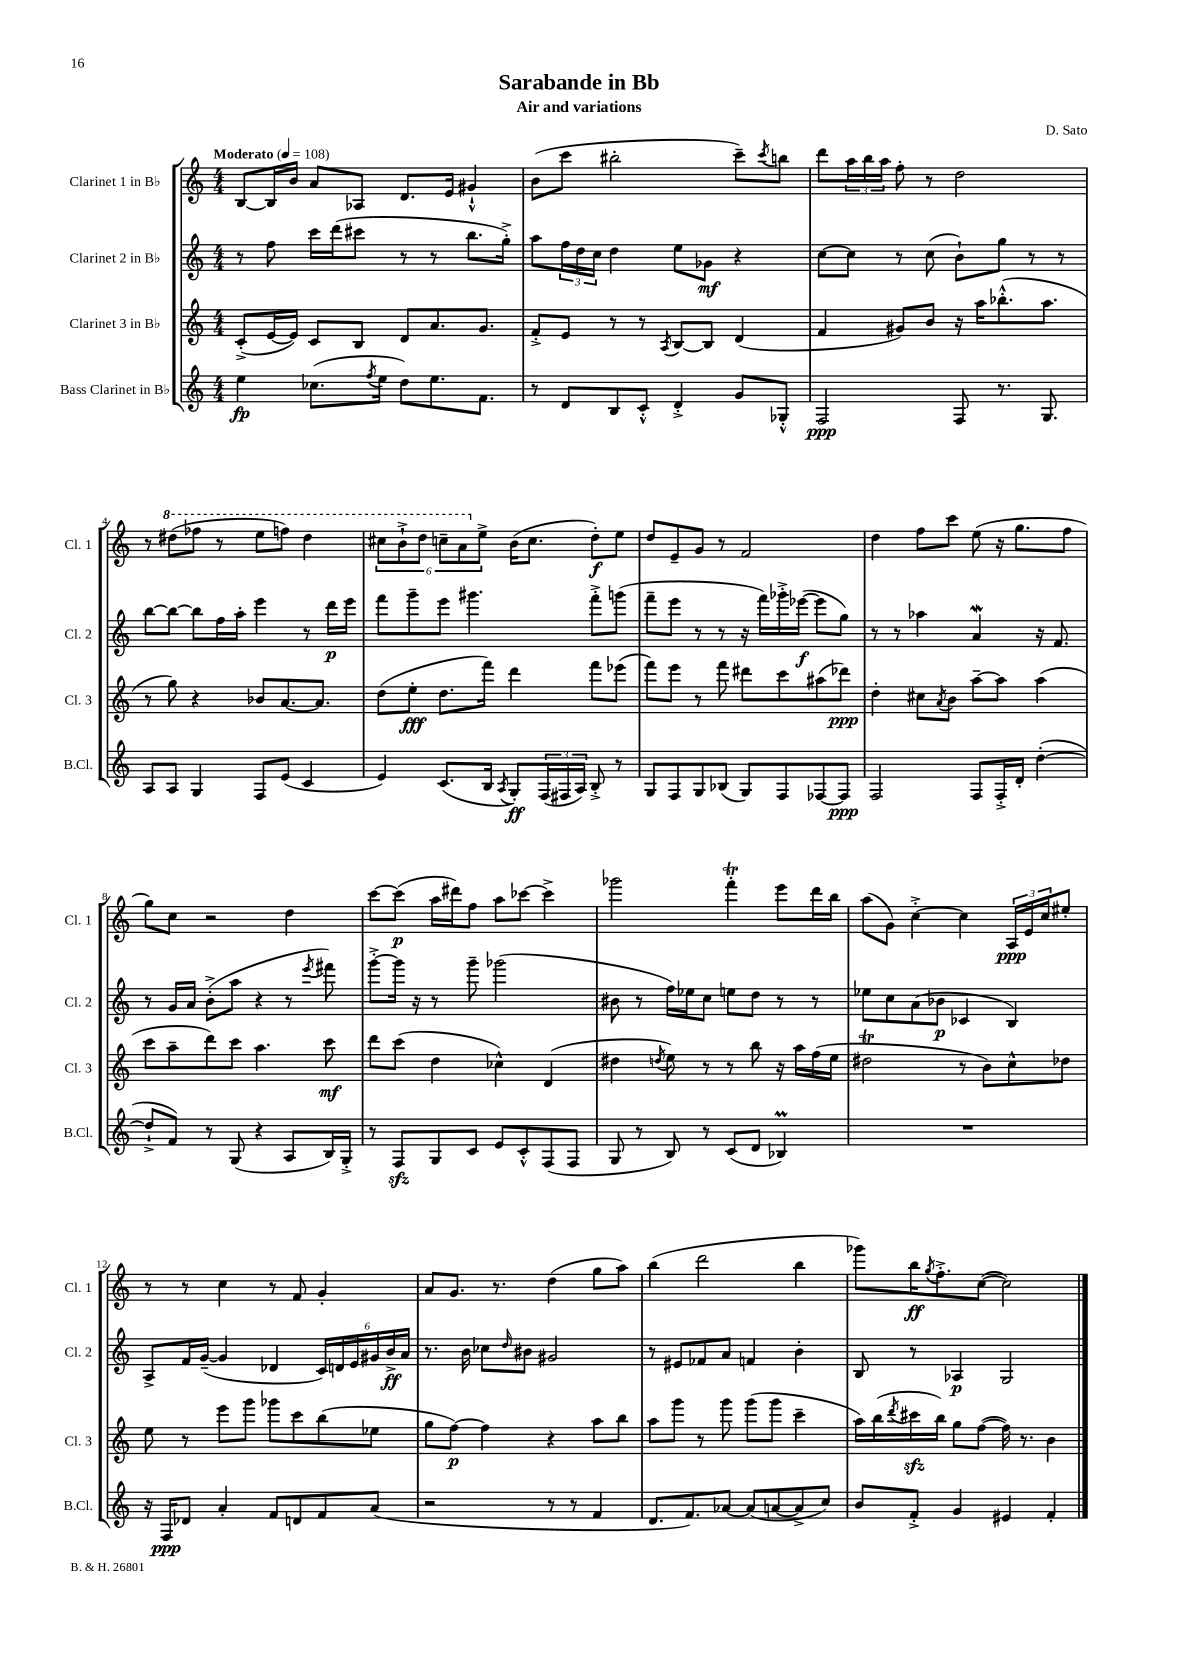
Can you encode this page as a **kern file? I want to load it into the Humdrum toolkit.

**kern	**dynam	**kern	**dynam	**kern	**dynam	**kern	**dynam
*part4	*part4	*part3	*part3	*part2	*part2	*part1	*part1
*staff4	*staff4	*staff3	*staff3	*staff2	*staff2	*staff1	*staff1
*I"Bass Clarinet in B♭	*	*I"Clarinet 3 in B♭	*	*I"Clarinet 2 in B♭	*	*I"Clarinet 1 in B♭	*
*I'B.Cl.	*	*I'Cl. 3	*	*I'Cl. 2	*	*I'Cl. 1	*
*clefG2	*	*clefG2	*	*clefG2	*	*clefG2	*
*k[]	*	*k[]	*	*k[]	*	*k[]	*
*M4/4	*	*M4/4	*	*M4/4	*	*M4/4	*
*MM108	*	*MM108	*	*MM108	*	*MM108	*
=1	=1	=1	=1	=1	=1	=1	=1
!	!	!	!	!	!	!LO:TX:a:B:t=Moderato	!
4ee\	fp	(8c'^/L	.	8r	.	[8B/L	.
.	.	[16e/L	.	8ff\	.	16B/L]	.
.	.	16e/JJ])	.	.	.	16b/JJ	.
(8.cc-X\L	.	8c/L	.	16ccc\LL	.	8a/L	.
.	.	.	.	(16ddd\J	.	.	.
.	.	8B/J	.	8ccc#X\J	.	8A-X/J	.
8qff/	.	.	.	.	.	.	.
16ee\Jk	.	.	.	.	.	.	.
8dd\L)	.	8d/L	.	8r	.	8.d/L	.
8.ee\	.	8.a/	.	8r	.	.	.
.	.	.	.	.	.	16e/Jk	.
.	.	.	.	8.bb\L	.	4g#X`^^/	.
8.f\J	.	8.g/J	.	.	.	.	.
.	.	.	.	16gg'^\Jk)	.	.	.
=2	=2	=2	=2	=2	=2	=2	=2
8r	.	8f'^/L	.	8aa\L	.	(8b\L	.
8d/L	.	8e/J	.	24ff\L	.	8ccc\J	.
.	.	.	.	24dd\	.	.	.
.	.	.	.	24cc\JJ	.	.	.
8B/	.	8r	.	4dd\	.	2bb#X'\	.
8c'^^/J	.	8r	.	.	.	.	.
.	.	8qA/	.	.	.	.	.
4d'^/	.	[8B/L	.	8ee\L	.	.	.
.	.	8B/J]	.	8g-X\J	mf	.	.
8g/L	.	(4d/	.	4r	.	8ccc~\L)	.
.	.	.	.	.	.	8qccc/	.
8G-X'^^/J	.	.	.	.	.	8bbn\J	.
=3	=3	=3	=3	=3	=3	=3	=3
2F/	ppp	4f/	.	[8cc\L	.	8ddd\L	.
.	.	.	.	8cc\J]	.	24aa\L	.
.	.	.	.	.	.	24bb\	.
.	.	.	.	.	.	24aa\JJ	.
.	.	8g#X/L)	.	8r	.	8ff'\	.
.	.	8b/J	.	(8cc\	.	8r	.
8F/	.	16r	.	8b`\L)	.	2dd\	.
.	.	16aa\KL	.	.	.	.	.
8.r	.	(8.bb-X'^^\	.	8gg\J	.	.	.
.	.	.	.	8r	.	.	.
8.G/	.	8.aa\J	.	.	.	.	.
.	.	.	.	8r	.	.	.
!!LO:LB:g=z
=4	=4	=4	=4	=4	=4	=4	=4
8A/L	.	8r	.	[8bb\L	.	8r	.
*	*	*	*	*	*	*8va	*
8A/J	.	8gg\)	.	8bb\J_	.	(8ddd#X\L	.
4G/	.	4r	.	8bb\L]	.	8fff-X\J	.
.	.	.	.	16ff\L	.	8r	.
.	.	.	.	16aa'\JJ	.	.	.
8F/L	.	8b-X/L	.	4eee\	.	8eee\L	.
(8e/J	.	[8.a/	.	.	.	8fffn\J)	.
4c/	.	.	.	8r	.	4ddd#\	.
.	.	8.a/J]	.	.	.	.	.
.	.	.	.	16ddd\LL	p	.	.
.	.	.	.	16eee\JJ	.	.	.
=5	=5	=5	=5	=5	=5	=5	=5
4e/)	.	(8dd\L	.	8fff\L	.	12ccc#X\L	.
.	.	.	.	.	.	12bb`^\	.
.	.	8ee'\J	fff	8ggg~\	.	.	.
.	.	.	.	.	.	12ddd\J	.
(8.c/L	.	8.dd\L	.	8eee\J	.	12cccn~\L	.
.	.	.	.	.	.	12aa\	.
.	.	.	.	4.ggg#X\	.	.	.
*	*	*	*	*	*	*X8va	*
.	.	.	.	.	.	12ee^\J	.
16B/Jk	.	16fff\Jk)	.	.	.	.	.
8qA/	.	.	.	.	.	.	.
8G'/L)	ff	4ddd\	.	.	.	(16b\KL	.
.	.	.	.	.	.	8.cc\J	.
(24F/L	.	.	.	.	.	.	.
24F#X/	.	.	.	.	.	.	.
24A/JJ)	.	.	.	.	.	.	.
8B'^/	.	8fff\L	.	8fff'^\L	.	8dd'\L)	f
8r	.	(8eee-X\J	.	(8gggn\J	.	8ee\J	.
=6	=6	=6	=6	=6	=6	=6	=6
8G/L	.	8fff\L)	.	8fff~\L	.	8dd/L	.
8F/	.	8eee\J	.	8eee\J	.	8e~/	.
8G/	.	8r	.	8r	.	8g/J	.
(8B-X/J	.	8fff\	.	8r	.	8r	.
8G/L)	.	8ddd#X\L	.	16r	.	2f/	.
.	.	.	.	16fff\LL)	.	.	.
8F/	.	8ccc\	.	16ggg-X'^\	.	.	.
.	.	.	.	([16eee-X\JJ	f	.	.
[8F-X/	.	(8aa#X\	.	8eee-\L]	.	.	.
8F-/J]	ppp	8ddd-X\J)	ppp	8gg\J)	.	.	.
=7	=7	=7	=7	=7	=7	=7	=7
2F/	.	4dd'\	.	8r	.	4dd\	.
.	.	.	.	8r	.	.	.
.	.	8cc#X\L	.	4aa-X\	.	8ff\L	.
.	.	8qa/	.	.	.	.	.
.	.	8b\J	.	.	.	8ccc\J	.
8F/L	.	[8aa~\L	.	4aW/	.	(8ee\	.
16F'^/L	.	8aa\J]	.	.	.	16r	.
16d'/JJ	.	.	.	.	.	8.gg\L	.
([4dd'\	.	(4aa\	.	16r	.	.	.
.	.	.	.	8.f/	.	.	.
.	.	.	.	.	.	8ff\J	.
!!LO:LB:g=z
=8	=8	=8	=8	=8	=8	=8	=8
8dd`^/L]	.	8ccc\L	.	8r	.	8gg\L)	.
8f/J)	.	8aa~\	.	16g/LL	.	8cc\J	.
.	.	.	.	16a/JJ	.	.	.
8r	.	8ddd\)	.	(8b'^\L	.	2r	.
(8G/	.	8ccc\J	.	8aa\J	.	.	.
4r	.	4.aa\	.	4r	.	.	.
8A/L	.	.	.	8r	.	4dd\	.
.	.	.	.	8qeee/	.	.	.
16B/L)	.	8ccc\	mf	8fff#X\)	.	.	.
16G'^/JJ	.	.	.	.	.	.	.
=9	=9	=9	=9	=9	=9	=9	=9
8r	.	8ddd\L	.	[8ggg'^\L	.	[8ccc\L	.
8Fzz/L	.	(8ccc\J	.	16ggg\Jk]	.	(8ccc\J]	p
.	.	.	.	16r	.	.	.
8G/	.	4dd\	.	8r	.	16aa\LL	.
.	.	.	.	.	.	16ddd#X\J)	.
8c/J	.	.	.	8ggg~\	.	8ff\J	.
8e/L	.	4cc-X^^\)	.	(2ggg-X\	.	8aa\L	.
8c'^^/	.	.	.	.	.	[8ccc-X\J	.
(8F/	.	(4d/	.	.	.	4ccc-^\]	.
8F/J	.	.	.	.	.	.	.
=10	=10	=10	=10	=10	=10	=10	=10
8G/	.	4dd#X\	.	8b#X\	.	2ggg-X\	.
8r	.	.	.	8r	.	.	.
.	.	8qddn/	.	.	.	.	.
8B/)	.	8ee\)	.	16ff\LL)	.	.	.
.	.	.	.	16ee-X\J	.	.	.
8r	.	8r	.	8cc\J	.	.	.
(8c/L	.	8r	.	8een\L	.	4fffT'\	.
8d/J	.	8bb\	.	8dd\J	.	.	.
4B-XM/)	.	16r	.	8r	.	8eee\L	.
.	.	16aa\LL	.	.	.	.	.
.	.	(16ff\	.	8r	.	16ddd\L	.
.	.	16ee\JJ	.	.	.	16bb\JJ	.
=11	=11	=11	=11	=11	=11	=11	=11
1r	.	2dd#Xt\	.	8ee-X\L	.	(8aa\L	.
.	.	.	.	8cc\	.	8g\J)	.
.	.	.	.	(8a\	.	[4cc'^\	.
.	.	.	.	8b-X\J	p	.	.
.	.	8r	.	4c-X/	.	4cc\]	.
.	.	8b\L)	.	.	.	.	.
.	.	8cc^^\	.	4B/)	.	24A/LL	ppp
.	.	.	.	.	.	24e/	.
.	.	.	.	.	.	24cc/J	.
.	.	8dd-X\J	.	.	.	8ee#X'/J	.
!!LO:LB:g=z
=12	=12	=12	=12	=12	=12	=12	=12
16r	.	8ee\	.	8A^/L	.	8r	.
16F/KL	ppp	.	.	.	.	.	.
8d-X/J	.	8r	.	16f/L	.	8r	.
.	.	.	.	([16g~/JJ	.	.	.
4a'/	.	8eee\L	.	4g/]	.	4cc\	.
.	.	8ggg\J	.	.	.	.	.
8f/L	.	8ggg-X\L	.	4d-X/	.	8r	.
8dn/	.	8ccc\	.	.	.	8f/	.
8f/	.	(8bb\	.	24c/LL)	.	4g'/	.
.	.	.	.	24dn/	.	.	.
.	.	.	.	24e/	.	.	.
(8a/J	.	8ee-X\J	.	24g#X/	.	.	.
.	.	.	.	24b^/	ff	.	.
.	.	.	.	24a/JJ	.	.	.
=13	=13	=13	=13	=13	=13	=13	=13
2r	.	8gg\L	.	8.r	.	8a/L	.
.	.	[8ff\J)	p	.	.	8.g/J	.
.	.	.	.	16b\	.	.	.
.	.	4ff\]	.	8cc-X\L	.	.	.
.	.	.	.	.	.	8.r	.
.	.	.	.	16qqdd/	.	.	.
.	.	.	.	8b#X\J	.	.	.
8r	.	4r	.	2g#X/	.	(4dd\	.
8r	.	.	.	.	.	.	.
4f/	.	8aa\L	.	.	.	8gg\L	.
.	.	8bb\J	.	.	.	8aa\J)	.
=14	=14	=14	=14	=14	=14	=14	=14
8.d/L	.	8aa\L	.	8r	.	(4bb\	.
.	.	8ggg\J	.	8e#X/L	.	.	.
8.f/)	.	.	.	.	.	.	.
.	.	8r	.	8f-X/	.	2ddd\	.
[8a-X/J	.	8ggg\	.	8a/J	.	.	.
(8a-/L]	.	(8ggg\L	.	4fn/	.	.	.
[8an/	.	8ggg\J	.	.	.	.	.
8a^/]	.	4ccc~\	.	4b'\	.	4bb\	.
8cc/J)	.	.	.	.	.	.	.
=15	=15	=15	=15	=15	=15	=15	=15
8b/L	.	16aa\LL)	.	8B/	.	8ggg-X\L)	.
.	.	(16bb\	.	.	.	.	.
.	.	8qddd/	.	.	.	.	.
8f'^/J	.	16ccc#Xzz\	.	8r	.	16bb\K	ff
.	.	.	.	.	.	8qgg/	.
.	.	16bb\JJ)	.	.	.	8.ff'^\	.
4g/	.	8gg\L	.	4A-X/	p	.	.
.	.	([8ff\J	.	.	.	([8cc\J	.
4e#X/	.	16ff\])	.	2G/	.	2cc\])	.
.	.	8.r	.	.	.	.	.
4f'/	.	4b\	.	.	.	.	.
==	==	==	==	==	==	==	==
*-	*-	*-	*-	*-	*-	*-	*-
